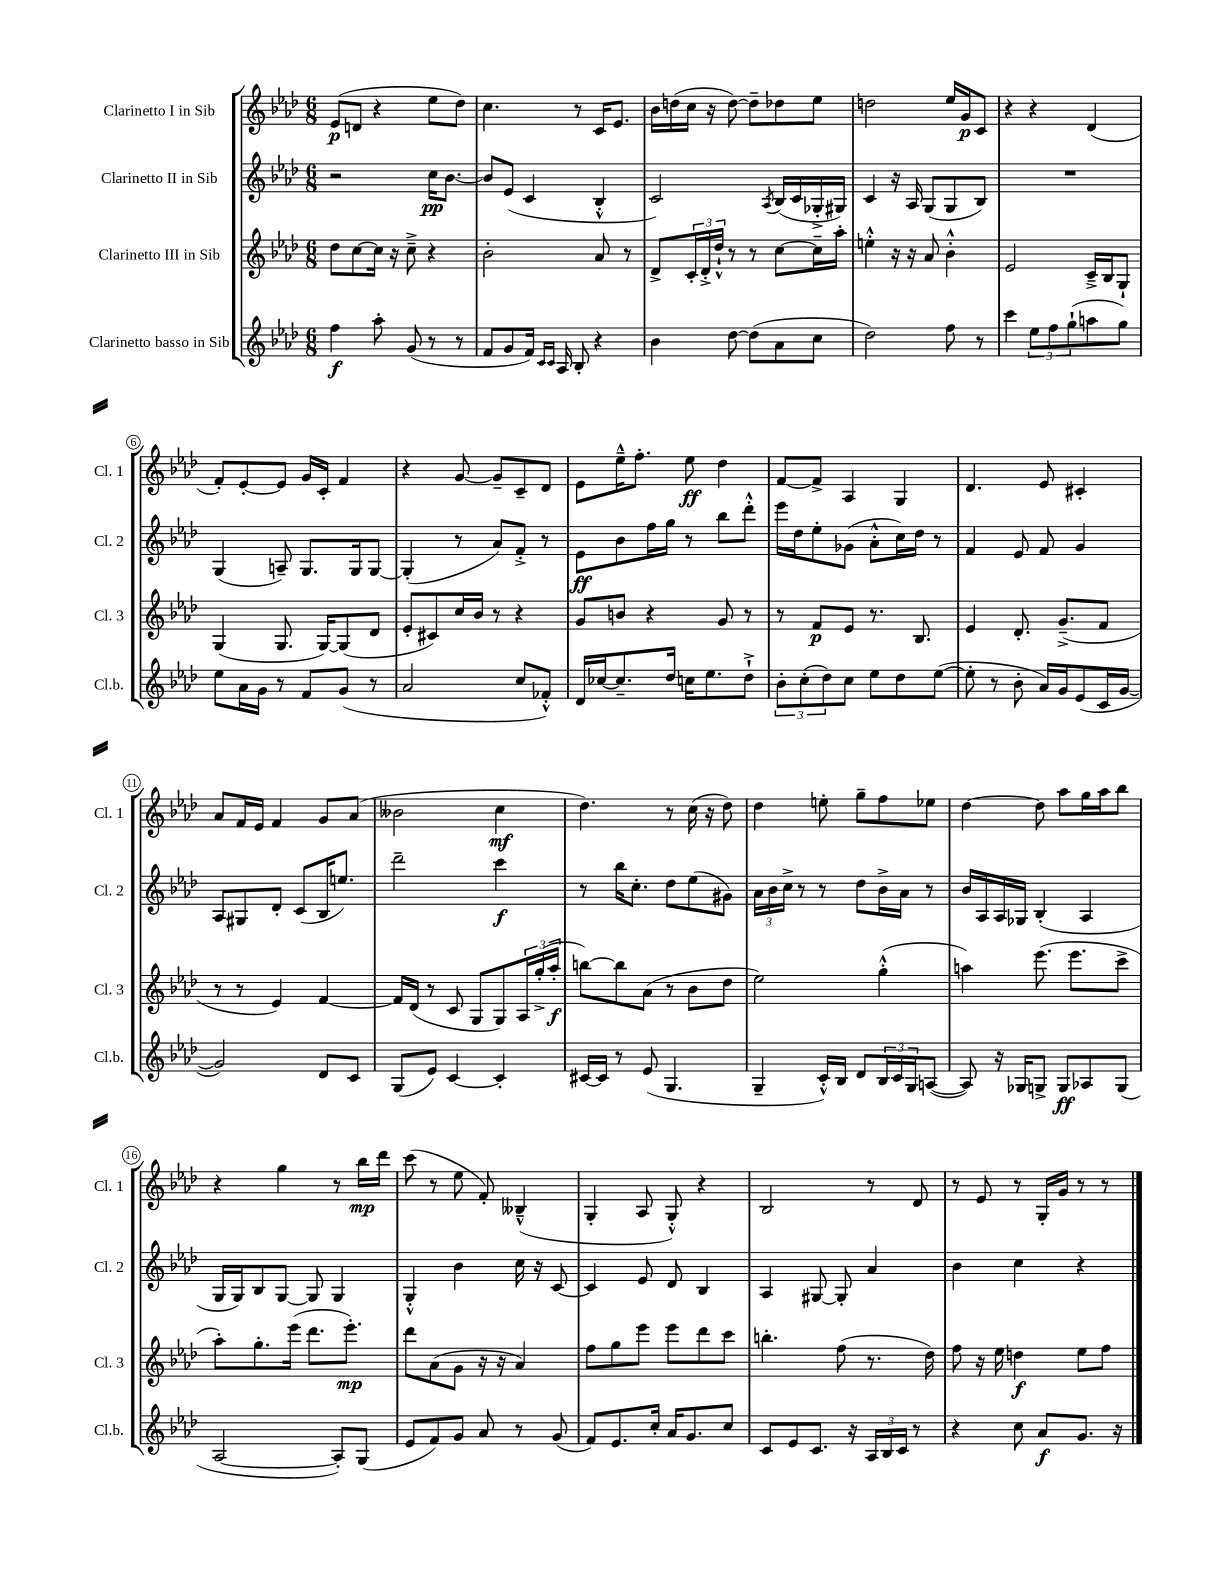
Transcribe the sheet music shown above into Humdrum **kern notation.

**kern	**dynam	**kern	**dynam	**kern	**dynam	**kern	**dynam
*part4	*part4	*part3	*part3	*part2	*part2	*part1	*part1
*staff4	*staff4	*staff3	*staff3	*staff2	*staff2	*staff1	*staff1
*I"Clarinetto basso in Sib	*	*I"Clarinetto III in Sib	*	*I"Clarinetto II in Sib	*	*I"Clarinetto I in Sib	*
*I'Cl.b.	*	*I'Cl. 3	*	*I'Cl. 2	*	*I'Cl. 1	*
*clefG2	*	*clefG2	*	*clefG2	*	*clefG2	*
*k[b-e-a-d-]	*	*k[b-e-a-d-]	*	*k[b-e-a-d-]	*	*k[b-e-a-d-]	*
*M6/8	*	*M6/8	*	*M6/8	*	*M6/8	*
=1	=1	=1	=1	=1	=1	=1	=1
4ff\	f	8dd-\L	.	2r	.	(8e-/L	p
.	.	[8cc\	.	.	.	8dn/J	.
8aa-'\	.	16cc\Jk]	.	.	.	4r	.
.	.	16r	.	.	.	.	.
(8g/	.	8cc~^\	.	.	.	.	.
8r	.	4r	.	16cc\KL	pp	8ee-\L	.
.	.	.	.	[8.b-\J	.	.	.
8r	.	.	.	.	.	8dd-\J)	.
=2	=2	=2	=2	=2	=2	=2	=2
8f/L	.	2b-'\	.	8b-/L]	.	4.cc\	.
8g/	.	.	.	(8e-/J	.	.	.
16f/Jk)	.	.	.	4c/	.	.	.
16qqc/LL	.	.	.	.	.	.	.
16qqc/JJ	.	.	.	.	.	.	.
16A-/	.	.	.	.	.	.	.
8B-'/	.	.	.	.	.	8r	.
4r	.	8a-/	.	4B-'^^/	.	16c/KL	.
.	.	.	.	.	.	8.e-/J	.
.	.	8r	.	.	.	.	.
=3	=3	=3	=3	=3	=3	=3	=3
4b-\	.	8d-^/L	.	2c/)	.	16b-\LL	.
.	.	.	.	.	.	(16ddn\	.
.	.	24c'/L	.	.	.	16cc\JJ	.
.	.	24d-'^/	.	.	.	.	.
.	.	.	.	.	.	16r	.
.	.	24dd-`^^/JJ	.	.	.	.	.
[8dd-\	.	8r	.	.	.	[8dd\)	.
(8dd-\L]	.	8r	.	.	.	8dd~\L]	.
.	.	.	.	8qA-/	.	.	.
8a-\	.	[8cc\L	.	(16B-/LL	.	8dd-X\	.
.	.	.	.	16c/	.	.	.
8cc\J	.	16cc~\L]	.	16G-X'^/	.	8ee-\J	.
.	.	16aa-'\JJ	.	16G#X/JJ)	.	.	.
=4	=4	=4	=4	=4	=4	=4	=4
2dd-\)	.	4een'^^\	.	4c/	.	2ddn\	.
.	.	16r	.	16r	.	.	.
.	.	16r	.	16A-/	.	.	.
.	.	8a-/	.	(8G/L	.	.	.
8ff\	.	4b-'^^\	.	8G/	.	16ee-/LL	.
.	.	.	.	.	.	16g/J	p
8r	.	.	.	8B-/J)	.	8c/J	.
=5	=5	=5	=5	=5	=5	=5	=5
4ccc\	.	2e-/	.	2.r	.	4r	.
12ee-\L	.	.	.	.	.	4r	.
12ff\	.	.	.	.	.	.	.
(12gg`\	.	.	.	.	.	.	.
8aan\	.	16c~^/LL	.	.	.	(4d-/	.
.	.	16B-/J	.	.	.	.	.
8gg\J)	.	8G`/J	.	.	.	.	.
!!LO:LB:g=z
=6	=6	=6	=6	=6	=6	=6	=6
8ee-\L	.	(4G/	.	(4G/	.	8f'/L)	.
16a-\L	.	.	.	.	.	[8e-'/	.
16g\JJ	.	.	.	.	.	.	.
8r	.	8.G/	.	8An~/)	.	8e-/J]	.
8f/L	.	.	.	8.G/L	.	16g/LL	.
.	.	[16G/KL)	.	.	.	16c'/JJ	.
(8g/J	.	(8G/]	.	.	.	4f/	.
.	.	.	.	16G/k	.	.	.
8r	.	8d-/J	.	[8G/J	.	.	.
=7	=7	=7	=7	=7	=7	=7	=7
2a-/	.	8e-'/L	.	(4G'/]	.	4r	.
.	.	8c#X/)	.	.	.	.	.
.	.	16cc/L	.	8r	.	[8g/	.
.	.	16b-/JJ	.	.	.	.	.
.	.	8r	.	8a-/L)	.	8g~/L]	.
8cc/L	.	4r	.	8f'^/J	.	8c~/	.
8f-X'^^/J)	.	.	.	8r	.	8d-/J	.
=8	=8	=8	=8	=8	=8	=8	=8
16d-/LL	.	8g/L	.	8e-\L	ff	8e-\L	.
[16cc-X/J	.	.	.	.	.	.	.
8.cc-~/]	.	8bn/J	.	8b-\	.	16ee-~^^\K	.
.	.	.	.	.	.	8.ff'\J	.
.	.	4r	.	16ff\L	.	.	.
16dd-/Jk	.	.	.	16gg\JJ	.	.	.
16ccn\KL	.	.	.	8r	.	8ee-\	ff
8.ee-\	.	.	.	.	.	.	.
.	.	8g/	.	8bb-\L	.	4dd-\	.
8dd-`^\J	.	8r	.	8ddd-'^^\J	.	.	.
=9	=9	=9	=9	=9	=9	=9	=9
12b-'\L	.	8r	.	16eee-\LL	.	[8f/L	.
.	.	.	.	16dd-\J	.	.	.
(12cc'\	.	.	.	.	.	.	.
.	.	8f/L	p	8ee-'\	.	8f^/J]	.
12dd-\)	.	.	.	.	.	.	.
8cc\J	.	8e-/J	.	(8g-X\J	.	4A-/	.
8ee-\L	.	8.r	.	8a-'^^\L	.	.	.
8dd-\	.	.	.	16cc\L)	.	4G/	.
.	.	8.B-/	.	16dd-\JJ	.	.	.
([8ee-\J	.	.	.	8r	.	.	.
=10	=10	=10	=10	=10	=10	=10	=10
8ee-'\]	.	4e-/	.	4f/	.	4.d-/	.
8r	.	.	.	.	.	.	.
8b-'\	.	8.d-'/	.	8e-/	.	.	.
16a-/LL)	.	.	.	8f/	.	8e-/	.
16g/J	.	(8.g~^/L	.	.	.	.	.
(8e-/	.	.	.	4g/	.	4c#X'/	.
16c/L	.	8f/J	.	.	.	.	.
[16g/JJ	.	.	.	.	.	.	.
!!LO:LB:g=z
=11	=11	=11	=11	=11	=11	=11	=11
2g/])	.	8r	.	8A-/L	.	8a-/L	.
.	.	8r	.	8G#X/	.	16f/L	.
.	.	.	.	.	.	16e-/JJ	.
.	.	4e-/)	.	8d-'/J	.	4f/	.
.	.	.	.	(8c/L	.	.	.
8d-/L	.	[4f/	.	16B-/K	.	8g/L	.
.	.	.	.	8.een/J)	.	.	.
8c/J	.	.	.	.	.	(8a-/J	.
=12	=12	=12	=12	=12	=12	=12	=12
(8G/L	.	16f/LL]	.	2ddd-~\	.	2b--X\	.
.	.	(16d-/JJ	.	.	.	.	.
8e-/J)	.	8r	.	.	.	.	.
[4c/	.	8c/	.	.	.	.	.
.	.	8G/L	.	.	.	.	.
4c'/]	.	8G/)	.	4ccc\	f	4cc\	mf
.	.	24A-/L	.	.	.	.	.
.	.	(24gg'^/	.	.	.	.	.
.	.	24aa-'/JJ	f	.	.	.	.
=13	=13	=13	=13	=13	=13	=13	=13
[16c#X/LL	.	[8bbn\L)	.	8r	.	4.dd-\)	.
16c#/JJ]	.	.	.	.	.	.	.
8r	.	8bb\]	.	16bb-\KL	.	.	.
.	.	.	.	8.cc'\J	.	.	.
(8e-/	.	(8a-\J	.	.	.	.	.
4.G/	.	8r	.	8dd-\L	.	8r	.
.	.	8b-\L	.	(8ee-\	.	(16cc\	.
.	.	.	.	.	.	16r	.
.	.	8dd-\J	.	8g#X\J)	.	8dd-\)	.
=14	=14	=14	=14	=14	=14	=14	=14
4G~/	.	2ee-\)	.	24a-\LL	.	4dd-\	.
.	.	.	.	24b-\	.	.	.
.	.	.	.	24cc^\JJ	.	.	.
.	.	.	.	8r	.	.	.
16c'^^/LL)	.	.	.	8r	.	8een'\	.
16B-/JJ	.	.	.	.	.	.	.
8d-/L	.	.	.	8dd-\L	.	8gg~\L	.
24B-/L	.	(4gg'^^\	.	16b-^\L	.	8ff\	.
24c/	.	.	.	.	.	.	.
.	.	.	.	16a-\JJ	.	.	.
24G/J	.	.	.	.	.	.	.
([8An/J	.	.	.	8r	.	8ee-X\J	.
=15	=15	=15	=15	=15	=15	=15	=15
8A/])	.	4aan\)	.	16b-/LL	.	[4dd-\	.
.	.	.	.	16A-/	.	.	.
16r	.	.	.	16A-/	.	.	.
16G-X/KL	.	.	.	16G-X/JJ	.	.	.
8Gn^/J	.	(8.eee-\	.	(4B-'/	.	8dd-\]	.
8G/L	ff	.	.	.	.	8aa-\L	.
.	.	8.eee-\L	.	.	.	.	.
8A-X/	.	.	.	4A-/	.	16gg\L	.
.	.	.	.	.	.	16aa-\J	.
(8G/J	.	8ccc^\J	.	.	.	8bb-\J	.
!!LO:LB:g=z
=16	=16	=16	=16	=16	=16	=16	=16
[2A-/	.	8aa-'\L)	.	16G/LL	.	4r	.
.	.	.	.	16G/J)	.	.	.
.	.	8.gg'\	.	8B-/	.	.	.
.	.	.	.	[8G/J	.	4gg\	.
.	.	(16eee-\Jk	.	.	.	.	.
.	.	8.ddd-\L	.	8G/]	.	.	.
8A-'/L])	.	.	.	4G/	.	8r	.
.	.	8.eee-'\J)	mp	.	.	.	.
(8G/J	.	.	.	.	.	16bb-\LL	mp
.	.	.	.	.	.	16ddd-\JJ	.
=17	=17	=17	=17	=17	=17	=17	=17
8e-/L	.	8ddd-\L	.	4G'^^/	.	(8ccc\	.
8f/)	.	(8a-\	.	.	.	8r	.
8g/J	.	8g\J	.	4b-\	.	8ee-\	.
8a-/	.	16r	.	.	.	8f'/)	.
.	.	16r	.	.	.	.	.
8r	.	4a-/)	.	16cc\	.	(4B--X~^^/	.
.	.	.	.	16r	.	.	.
(8g/	.	.	.	[8c/	.	.	.
=18	=18	=18	=18	=18	=18	=18	=18
8f/L)	.	8ff\L	.	4c/]	.	4G'/	.
8.e-/	.	8gg\	.	.	.	.	.
.	.	8eee-\J	.	8e-/	.	8A-/	.
16cc'/Jk	.	.	.	.	.	.	.
16a-/KL	.	8eee-\L	.	8d-/	.	8G'^^/)	.
8.g/	.	.	.	.	.	.	.
.	.	8ddd-\	.	4B-/	.	4r	.
8cc/J	.	8ccc\J	.	.	.	.	.
=19	=19	=19	=19	=19	=19	=19	=19
8c/L	.	4.bbn'\	.	4A-/	.	2B-/	.
8e-/	.	.	.	.	.	.	.
8.c/J	.	.	.	[8G#X/	.	.	.
.	.	(8ff\	.	8G#'/]	.	.	.
16r	.	.	.	.	.	.	.
24A-/LL	.	8.r	.	4a-/	.	8r	.
24B-/	.	.	.	.	.	.	.
24c/JJ	.	.	.	.	.	.	.
8r	.	.	.	.	.	8d-/	.
.	.	16dd-\)	.	.	.	.	.
=20	=20	=20	=20	=20	=20	=20	=20
4r	.	8ff\	.	4b-\	.	8r	.
.	.	16r	.	.	.	8e-/	.
.	.	16ee-\	.	.	.	.	.
8cc\	.	4ddn\	f	4cc\	.	8r	.
8a-/L	f	.	.	.	.	16G'/LL	.
.	.	.	.	.	.	16g/JJ	.
8.g/J	.	8ee-\L	.	4r	.	8r	.
.	.	8ff\J	.	.	.	8r	.
16r	.	.	.	.	.	.	.
==	==	==	==	==	==	==	==
*-	*-	*-	*-	*-	*-	*-	*-
